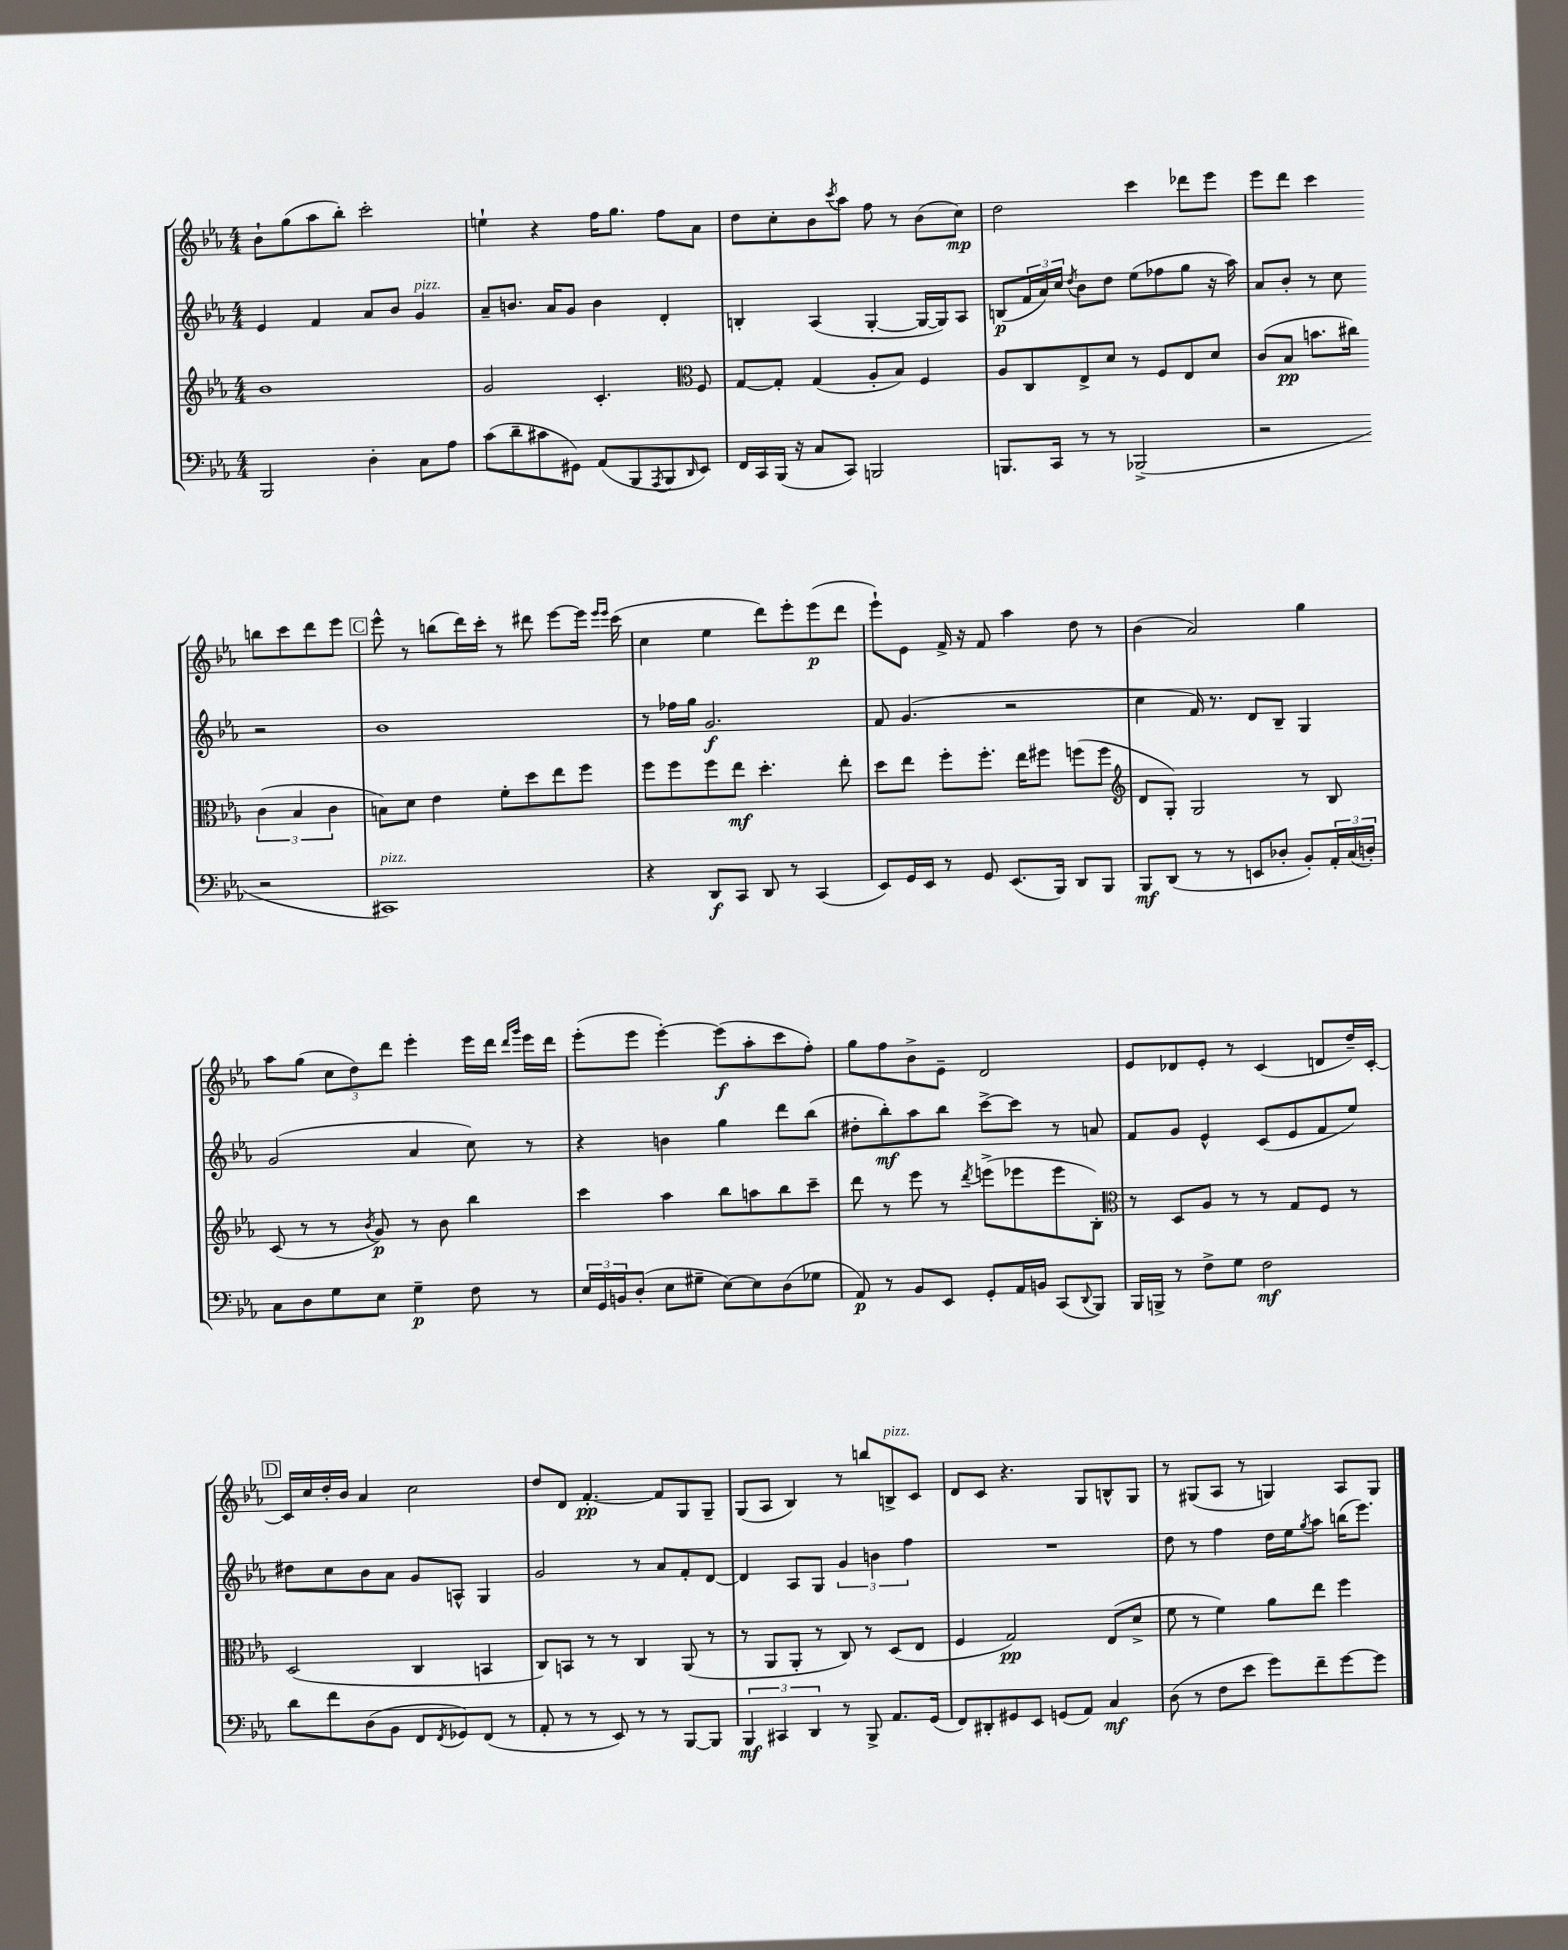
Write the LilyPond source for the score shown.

<<
\new StaffGroup <<
\new Staff = "s0" {
    \clef treble \key ees \major \numericTimeSignature \time 4/4
    bes'8-! g''8( aes''8 bes''8-.) c'''2-. |
    e''4-! r4 f''16 g''8. f''8 aes'8 |
    d''8 c''8-. bes'8 \acciaccatura { c'''8 } aes''8 f''8 r8 bes'8( c''8\mp) |
    d''2 c'''4 des'''8 ees'''8 |
    ees'''8 d'''8 c'''4 b''8 c'''8 d'''8 ees'''8 |
    \mark \markup { \box "C" } ees'''8-^ r8 b''8( d'''16) c'''16-. r8 dis'''8 ees'''8~ ees'''16 \grace { ees'''16 ees'''16 } c'''16( |
    c''4 ees''4 d'''8) ees'''8-. ees'''8\p( d'''8 |
    ees'''8-!) ees'8 f'16-> r16 f'8 aes''4 d''8 r8 |
    bes'4( aes'2) g''4 |
    aes''8 g''8( \tuplet 3/2 { c''8 d''8) d'''8 } ees'''4-. ees'''16 d'''16 \grace { d'''16 g'''16 } ees'''16 d'''16 |
    ees'''8-.( ees'''8 ees'''4~-.) ees'''8\f( aes''8-. c'''8 f''8-.) |
    g''8 f''8 bes'8-> ees'8-- d'2 |
    ees'8 des'8 ees'8-. r8 c'4( d'8 d''16--) c'16~-. |
    \mark \markup { \box "D" } c'16 c''16 d''16-. bes'16 aes'4 c''2 |
    d''8 d'8 f'4.~-.\pp f'8 g8 g8-- |
    g8( aes8 bes4) r8 b''8 b8->^\markup { \italic "pizz." } c'8 |
    d'8 c'8 r4. g8 b8-^ g8 |
    r8 gis8( aes8 r8 g4) aes8 g8 \bar "|." |
}
\new Staff = "s1" {
    \clef treble \key ees \major \numericTimeSignature \time 4/4
    ees'4 f'4 aes'8 bes'8 g'4^\markup { \italic "pizz." } |
    aes'8-- b'8. aes'16 g'8 b'4 d'4-. |
    b4-. aes4( g4~-. g16~ g16) aes8 |
    b8\p( \tuplet 3/2 { f'16 aes'16) c''16 } \acciaccatura { d''8 } bes'8 d''8 ees''8( fes''8 g''8 r16 aes''16) |
    aes'8 bes'8-. r8 c''8 r2 |
    \mark \markup { \box "C" } bes'1 |
    r8 fes''16 g''16 g'2.\f |
    f'8 g'4.( r2 |
    c''4 f'16) r8. d'8 bes8-- g4 |
    g'2( aes'4 c''8) r8 |
    r4 b'4 g''4 d'''8 bes''8( |
    dis''8-. bes''8-.\mf) aes''8 bes''8 c'''8~-> c'''8 r8 a'8 |
    f'8 g'8 ees'4-^ c'8( ees'8 f'8 ees''8) |
    \mark \markup { \box "D" } dis''8 c''8 bes'8 aes'8 g'8 a8-^ g4 |
    g'2 r8 aes'8 f'8-. d'8~ |
    d'4 aes8 g8 \tuplet 3/2 { g'4 b'4 f''4 } |
    R1 |
    d''8 r8 f''4 d''16 ees''16 \acciaccatura { g''8 } aes''8 b''16( ees'''8.) \bar "|." |
}
\new Staff = "s2" {
    \clef treble \key ees \major \numericTimeSignature \time 4/4
    bes'1 |
    g'2 c'4.-. \clef alto f8 |
    g8~ g8-. g4( aes8-. bes8) f4 |
    aes8 c8 ees8-> d'8 r8 f8 ees8 d'8 |
    c'8( bes8\pp b'8. cis''16) \tuplet 3/2 { c'4( bes4 c'4 } |
    \mark \markup { \box "C" } b8) d'8 ees'4 f'8-. d''8 ees''8 f''8 |
    f''8 f''8 f''8 ees''8\mf d''4.-. ees''8-. |
    d''8 ees''8 f''8-. f''8.-. ees''16 fis''8 f''8( f''8 |
    \clef treble d'8 g8-.) g2 r8 bes8 |
    c'8( r8 r8 \acciaccatura { bes'8 } g'8\p) r8 bes'8 bes''4 |
    c'''4 aes''4 bes''8 a''8 bes''8 c'''8-- |
    d'''8 r8 ees'''8 r8 \acciaccatura { d'''8 } e'''8->( ees'''8 ees'''8 bes8-.) |
    \clef alto r8 d8 aes8 r8 r8 g8 f8 r8 |
    \mark \markup { \box "D" } d2( c4 b,4 |
    c8) b,8 r8 r8 c4 aes,8( r8 |
    r8 aes,8 aes,8-. r8 c8) r8 d8( ees8 |
    f4 g2\pp) ees8( d'8-> |
    f'8 r8 f'4) aes'8 ees''8 f''4 \bar "|." |
}
\new Staff = "s3" {
    \clef bass \key ees \major \numericTimeSignature \time 4/4
    bes,,2 d4-. c8 aes8 |
    c'8( d'8-- cis'8 gis,8) aes,8( bes,,8 \acciaccatura { aes,,8 } bes,,8 \grace { d,16 } ees,8) |
    f,16 c,16 bes,,16( r16 c8 c,8) b,,2 |
    b,,8. c,16 r8 r8 bes,,2->( |
    r2 r2 |
    \mark \markup { \box "C" } cis,1^\markup { \italic "pizz." }) |
    r4 d,8\f c,8 d,8 r8 c,4( |
    ees,8) g,16 ees,16 r8 g,8 ees,8.( bes,,16) d,8 bes,,8 |
    bes,,8\mf d,8( r8 r8 e,8 des8-. bes,8-.) \tuplet 3/2 { aes,16-. c16( d16-.) } |
    c8 d8 g8 ees8 g4--\p f8 r8 |
    \tuplet 3/2 { ees16 g,16 b,16 } d8-.( ees8 gis8-- ees8~) ees8 d8( ges8 |
    aes,8\p) r8 bes,8 ees,8 g,8-. aes,16 b,16 c,8( \appoggiatura { d,8 } bes,,8) |
    bes,,16 b,,16-> r8 f8-> g8 f2\mf |
    \mark \markup { \box "D" } d'8 f'8 d8( bes,8 f,8 \acciaccatura { f,8 } ges,8) f,8( r8 |
    aes,8-. r8 r8 ees,8) r8 r8 bes,,8~ bes,,8 |
    \tuplet 3/2 { bes,,4\mf cis,4 d,4 } r8 bes,,8-> aes,8. g,16( |
    f,8) dis,8-. gis,8 ees,8 g,8( aes,8) c4\mf |
    d8( r8 f8 ees'8 g'8) f'8-- g'8~ g'8 \bar "|." |
}
>>
>>
\layout { \context { \Score \remove "Bar_number_engraver" } }
